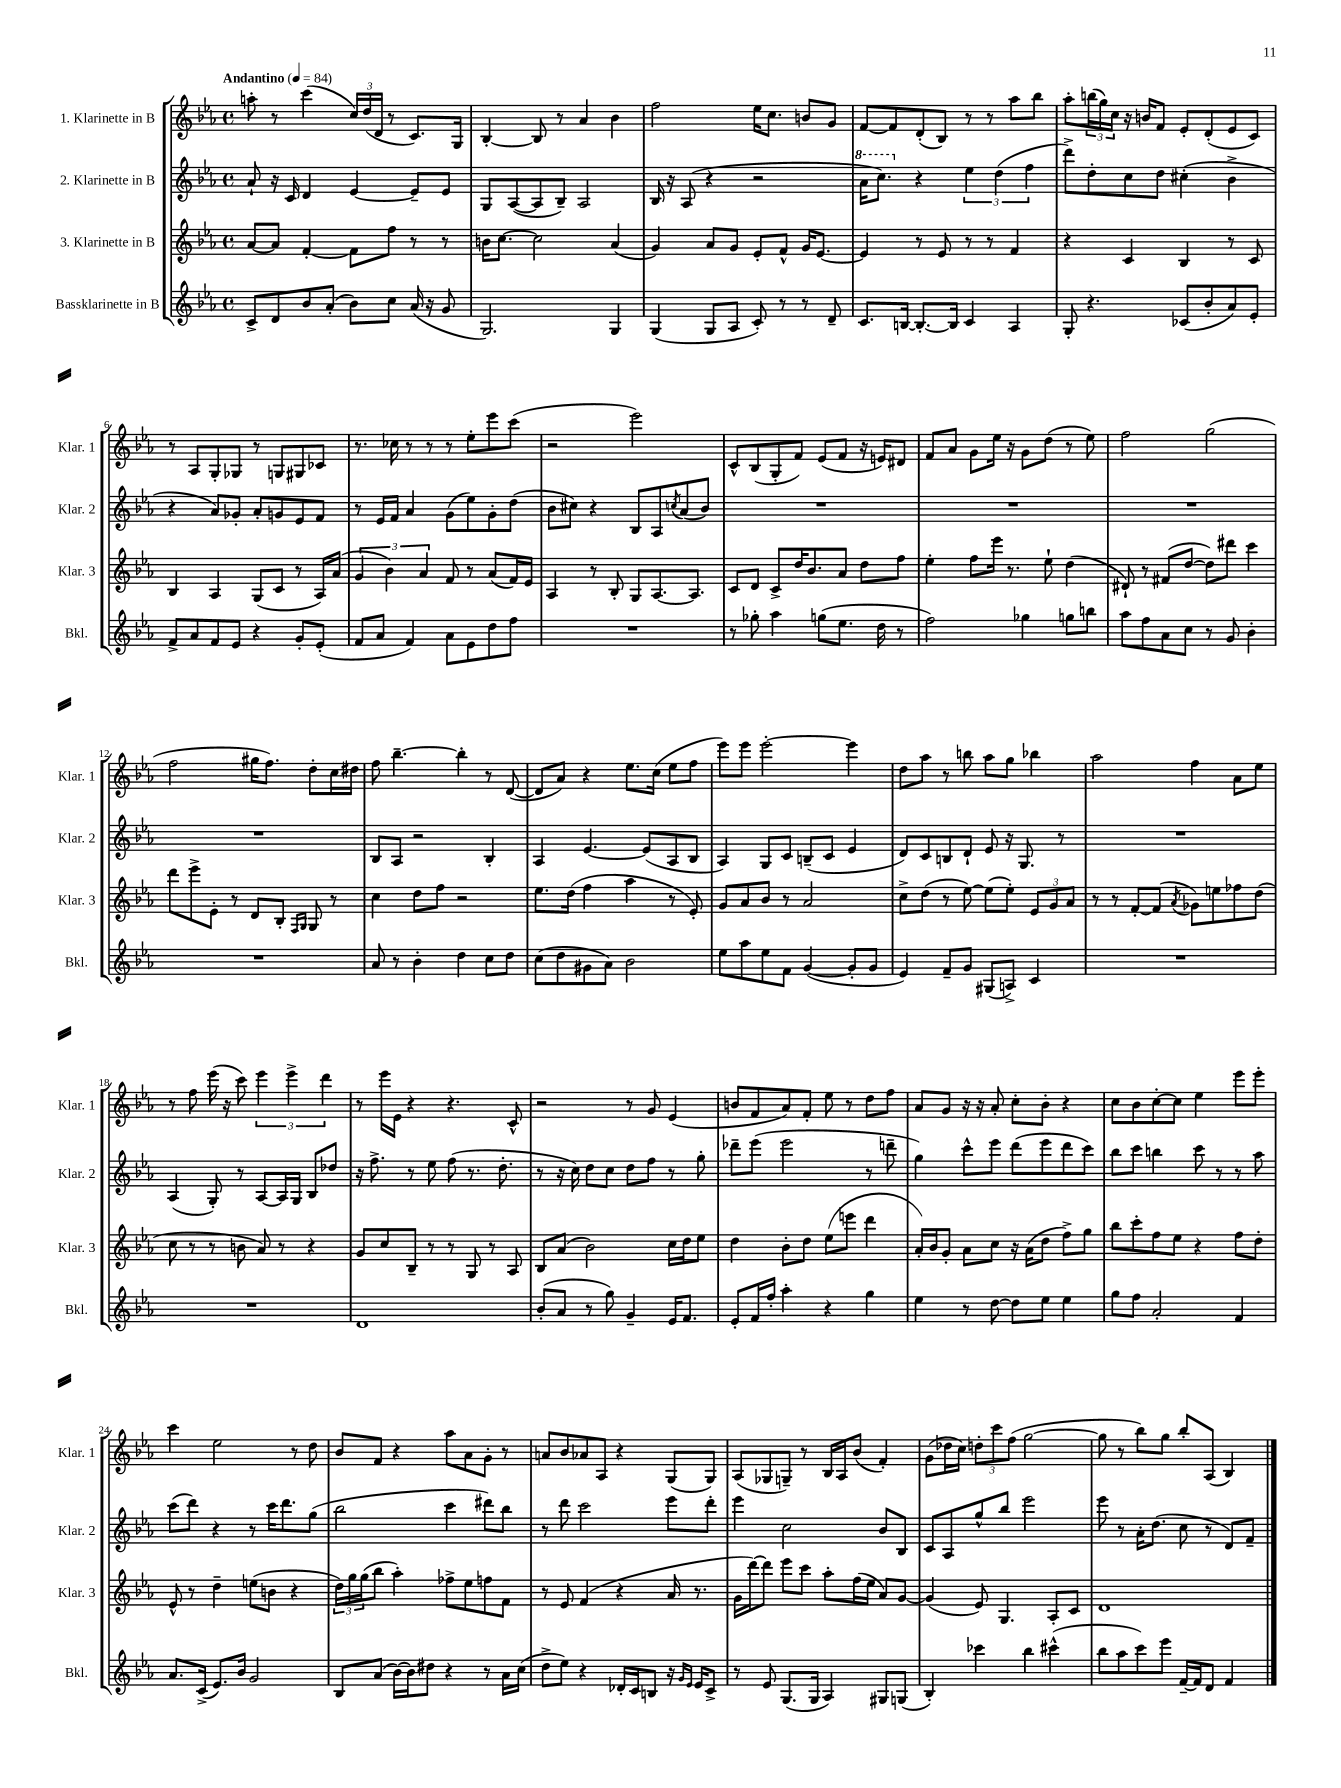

**kern	**kern	**kern	**kern
*part4	*part3	*part2	*part1
*staff4	*staff3	*staff2	*staff1
*I"Bassklarinette in B	*I"3. Klarinette in B	*I"2. Klarinette in B	*I"1. Klarinette in B
*I'Bkl.	*I'Klar. 3	*I'Klar. 2	*I'Klar. 1
*clefG2	*clefG2	*clefG2	*clefG2
*k[b-e-a-]	*k[b-e-a-]	*k[b-e-a-]	*k[b-e-a-]
*M4/4	*M4/4	*M4/4	*M4/4
*met(c)	*met(c)	*met(c)	*met(c)
*MM84	*MM84	*MM84	*MM84
=1	=1	=1	=1
!	!	!	!LO:TX:a:B:t=Andantino
8c^/L	[8a-/L	8a-`/	8aan'\
8d/	8a-/J]	16r	8r
.	.	16c/	.
8b-/	[4f'/	4d/	(4ccc\
(8a-'/J	.	.	.
8b-\L)	8f\L]	[4e-/	24cc/LL)
.	.	.	(24dd/
.	.	.	24d/JJ
8cc\J	8ff\J	.	8r
(16a-/	8r	8e-~/L]	8.c/L)
16r	.	.	.
8g/	8r	8e-/J	.
.	.	.	16G/Jk
=2	=2	=2	=2
2.G/)	16bn\KL	8G/L	[4B-'/
.	[8.cc\J	.	.
.	.	([8A-/	.
.	2cc\]	8A-/]	8B-/]
.	.	8B-~/J)	8r
.	.	2A-/	4a-/
4G/	(4a-/	.	4b-\
=3	=3	=3	=3
(4G/	4g/)	16B-/	2ff\
.	.	16r	.
.	.	(8A-/	.
8G/L	8a-/L	4r	.
8A-/J	8g/J	.	.
8c'/)	8e-'/L	2r	16ee-\KL
.	.	.	8.cc\J
8r	8f^^/J	.	.
8r	16g/KL	.	8bn/L
.	[8.e-/J	.	.
8d~/	.	.	8g/J
=4	=4	=4	=4
*	*	*8va	*
8.c/L	4e-/]	16aa-\KL	[8f/L
.	.	8.ccc\J)	.
.	.	.	8f/]
[16Bn/Jk	.	.	.
*	*	*X8va	*
8.B'/L_	8r	4r	(8d'/
.	8e-/	.	8B-/J)
16B/Jk]	.	.	.
4c/	8r	6ee-\	8r
.	8r	.	8r
.	.	(6dd\	.
4A-/	4f/	.	8aa-\L
.	.	6ff\	.
.	.	.	8bb-\J
=5	=5	=5	=5
8G'/	4r	8ddd^\L)	8aa-'\L
4.r	.	8dd'\	(24bbn\L
.	.	.	24gg\)
.	.	.	24cc\JJ
.	4c/	8cc\	16r
.	.	.	16bn/KL
.	.	8dd\J	8f/J
(8c-X/L	4B-/	(4cc#X'\	8e-'/L
8b-'/	.	.	(8d'/
8a-/)	8r	4b-^\	8e-/
8e-'/J	8c/	.	8c/J)
!!LO:LB:g=z
=6	=6	=6	=6
8f^/L	4B-/	4r	8r
8a-/	.	.	8A-/L
8f/	4A-/	8a-/L)	8G'/
8e-/J	.	8g-X'/J	8G-X/J
4r	(8G/L	8a-'/L	8r
.	8c/J	8gn/	8Gn/L
8g'/L	8r	8e-/	8G#X/
(8e-'/J	16A-/LL)	8f/J	8c-X/J
.	(16a-/JJ	.	.
=7	=7	=7	=7
8f/L	6g/	8r	8.r
8a-/J	.	16e-/LL	.
.	6b-\)	.	.
.	.	16f/JJ	16cc-X\
4f/)	.	4a-/	8r
.	6a-/	.	.
.	.	.	8r
8a-\L	8f/	(8g\L	8r
8e-\	8r	8ee-\)	8ee-'\L
8dd\	(8a-/L	8g'\	8eee-\
8ff\J	16f/L)	(8dd\J	(8ccc\J
.	16e-/JJ	.	.
=8	=8	=8	=8
1r	4A-/	8b-\L	2r
.	.	8cc#X\J)	.
.	8r	4r	.
.	8B-'/	.	.
.	8G/L	8B-/L	2eee-\)
.	[8.A-/	8A-/	.
.	.	8qccn/	.
.	.	(8a-/	.
.	8.A-/J]	.	.
.	.	8b-/J)	.
=9	=9	=9	=9
8r	8c/L	1r	8c^^/L
8gg-X'\	8d/J	.	(8B-/
4aa-\	8c^/L	.	8G'/
.	16dd/K	.	8f/J)
.	8.b-/	.	.
(8ggn\L	.	.	(8e-/L
8.ee-\J	8a-/J	.	8f/J
.	8dd\L	.	16r
16dd\	.	.	16en/KL)
8r	8ff\J	.	8d#X/J
=10	=10	=10	=10
2ff\)	4ee-'\	1r	8f/L
.	.	.	8a-/J
.	8ff\L	.	8g\L
.	16eee-\Jk	.	16ee-\Jk
.	8.r	.	16r
4gg-X\	.	.	8g\L
.	8ee-`\	.	(8dd\J
8ggn\L	(4dd\	.	8r
8bbn\J	.	.	8ee-\)
=11	=11	=11	=11
8aa-\L	8d#X`/)	1r	2ff\
8ff\	8r	.	.
8a-\	(8f#X/L	.	.
8cc\J	[8dd/J	.	.
8r	8dd\L])	.	(2gg\
8g/	8ddd#X\J	.	.
4b-'\	4ccc\	.	.
!!LO:LB:g=z
=12	=12	=12	=12
1r	8ddd\L	1r	2ff\
.	8eee-^\	.	.
.	8e-'\J	.	.
.	8r	.	.
.	8d/L	.	16gg#X\KL
.	.	.	8.ff\J)
.	8B-'/J	.	.
.	16qqF/LL	.	.
.	16qqG/JJ	.	.
.	8G/	.	8dd'\L
.	8r	.	16cc\L
.	.	.	16dd#X\JJ
=13	=13	=13	=13
8a-/	4cc\	8B-/L	8ff\
8r	.	8A-/J	[4.bb-~\
4b-'\	8dd\L	2r	.
.	8ff\J	.	.
4dd\	2r	.	4bb-'\]
8cc\L	.	4B-'/	8r
8dd\J	.	.	([8d/
=14	=14	=14	=14
(8cc\L	8.ee-\L	4A-/	8d/L]
8dd\	.	.	8a-/J)
.	(16dd\Jk	.	.
8g#X\	4ff\	[4.e-/	4r
8a-\J)	.	.	.
2b-\	4aa-\	.	8.ee-\L
.	.	(8e-/L]	.
.	.	.	(16cc\Jk
.	8r	8A-/	8ee-\L
.	8e-'/)	8B-/J	8ff\J
=15	=15	=15	=15
8ee-\L	8g/L	4A-/)	8eee-\L)
8aa-\	8a-/	.	8eee-\J
8ee-\	8b-/J	8G/L	[2eee-'\
8f\J	8r	8c/J	.
([4g/	2a-/	(8Bn~/L	.
.	.	8c/J	.
8g'/L]	.	4e-/	4eee-\]
8g/J	.	.	.
=16	=16	=16	=16
4e-/)	8cc^\L	8d/L)	8dd\L
.	(8dd\J	8c/	8aa-\J
8f~/L	8r	8Bn/	8r
8g/J	[8ee-\)	8d`/J	8bbn\
(8G#X/L	(8ee-\L]	8e-/	8aa-\L
8An^/J)	8ee-'\J)	16r	8gg\J
.	.	8.G/	.
4c/	12e-/L	.	4bb-X\
.	12g/	.	.
.	.	8r	.
.	12a-/J	.	.
=17	=17	=17	=17
1r	8r	1r	2aa-\
.	8r	.	.
.	[8f'/L	.	.
.	(8f/J]	.	.
.	8qa-/	.	.
.	8g-X\L)	.	4ff\
.	8een\	.	.
.	8ff-X\	.	8a-\L
.	(8dd\J	.	8ee-\J
!!LO:LB:g=z
=18	=18	=18	=18
1r	8cc\	(4A-/	8r
.	8r	.	8ff\
.	8r	8G'/)	(16eee-\
.	.	.	16r
.	8bn\	8r	8ccc\)
.	8a-/)	[8A-/L	6eee-\
.	8r	16A-/L]	.
.	.	.	6eee-^\
.	.	16G/JJ	.
.	4r	8B-/L	.
.	.	.	6ddd\
.	.	8dd-X/J	.
=19	=19	=19	=19
1d	8g/L	16r	8r
.	.	8.ff^\	.
.	8cc/	.	16eee-\LL
.	.	.	16e-\JJ
.	8B-~/J	8r	4r
.	8r	8ee-\	.
.	8r	(8ff\	4.r
.	8G/	8.r	.
.	8r	.	.
.	.	8.dd'\	.
.	8A-/	.	8c^^/
=20	=20	=20	=20
(8b-'/L	8B-/L	8r	2r
8a-/J	(8a-/J	16r	.
.	.	16cc\)	.
8r	2b-\)	8dd\L	.
8gg\)	.	8cc\J	.
4g~/	.	8dd\L	8r
.	.	8ff\J	8g/
16e-/KL	16cc\LL	8r	(4e-/
8.f/J	16dd\J	.	.
.	8ee-\J	8gg'\	.
=21	=21	=21	=21
8e-'/L	4dd\	8ddd-X~\L	8bn/L
16f/L	.	(8eee-\J	8f/
16ff'/JJ	.	.	.
4aa-'\	8b-'\L	2eee-\	8a-/)
.	8dd\J	.	8f'/J
4r	(8ee-\L	.	8ee-\
.	8eeen\J	.	8r
4gg\	4ddd\	8r	8dd\L
.	.	8dddn~\	8ff\J
=22	=22	=22	=22
4ee-\	16a-'/LL)	4gg\)	8a-/L
.	16b-/J	.	.
.	8g'/J	.	8g/J
8r	8a-\L	8ccc^^\L	16r
.	.	.	16r
[8dd\	8cc\J	8eee-\J	8a-'/
8dd\L]	16r	(8ddd\L	8cc'\L
.	(16a-\KL	.	.
8ee-\J	8dd\J	8eee-\	8b-'\J
4ee-\	8ff^\L)	8ddd\	4r
.	8gg\J	8ccc\J)	.
=23	=23	=23	=23
8gg\L	8bb-\L	8bb-\L	8cc\L
8ff\J	8ccc'\	8ccc\J	8b-\
2a-'/	8ff\	4bbn\	[8cc'\
.	8ee-\J	.	8cc\J]
.	4r	8ccc\	4ee-\
.	.	8r	.
4f/	8ff\L	8r	8eee-\L
.	8dd'\J	8aa-\	8eee-'\J
!!LO:LB:g=z
=24	=24	=24	=24
8.a-/L	8e-^^/	(8ccc\L	4ccc\
.	8r	8ddd\J)	.
(16c^/Jk	.	.	.
8.e-/L)	4dd~\	4r	2ee-\
16b-/Jk	.	.	.
2g/	(8een\L	8r	.
.	8bn\J	16ccc\KL	.
.	.	8.ddd\	.
.	4r	.	8r
.	.	(8gg\J	8dd\
=25	=25	=25	=25
8B-/L	24dd\LL)	2bb-\	8b-/L
.	24gg\	.	.
.	(24gg\J	.	.
(8a-/J	8bb-\J	.	8f/J
[16b-\LL)	4aa-'\)	.	4r
16b-\J]	.	.	.
8dd#X\J	.	.	.
4r	8ff-X^\L	4ccc\	8aa-\L
.	8ee-\	.	8a-\
8r	8ffn\	8ddd#X\L)	8g'\J
16a-\LL	8f\J	8bb-\J	8r
(16cc\JJ	.	.	.
=26	=26	=26	=26
8dd^\L	8r	8r	8an/L
8ee-\J)	8e-/	8ddd\	8b-/
4r	(4f/	2ccc\	8a-X/
.	.	.	8A-/J
16d-X'/LL	4r	.	4r
16c/J	.	.	.
8Bn/J	.	.	.
16r	16a-/	8eee-\L	(8G/L
16qqg/LL	.	.	.
16qqe-/JJ	.	.	.
16e-/KL	8.r	.	.
8c^/J	.	8ddd'\J	8G/J)
=27	=27	=27	=27
8r	16g\LL	4eee-\	(8A-/L
.	[16ddd\J)	.	.
8e-/	8ddd\J]	.	8G-X/
(8.G/L	8eee-\L	2cc\	8Gn~/J)
.	8ccc\J	.	8r
16G/Jk	.	.	.
4A-/)	8aa-'\L	.	16B-/LL
.	.	.	16A-/J
.	(16ff\L	.	(8b-/J
.	16ee-\JJ	.	.
8G#X/L	8a-/L)	8b-/L	4f'/)
(8Gn/J	[8g/J	8B-/J	.
=28	=28	=28	=28
4B-'/)	(4g/]	8c/L	(8g\L
.	.	8A-/	16dd-X\L
.	.	.	16cc\JJ)
4ccc-X\	8e-/)	8gg^^/	12ddn'\L
.	.	.	12ccc\
.	4.G/	8bb-/J	.
.	.	.	(12ff\J
4bb-\	.	2eee-\	[2gg\
(4ccc#X^^\	8A-'/L	.	.
.	8c/J	.	.
=29	=29	=29	=29
8bb-\L	1d	8eee-\	8gg\]
8aa-\	.	8r	8r
8ccc\)	.	16a-'\KL	8bb-\L)
.	.	(8.dd\J	.
8eee-\J	.	.	8gg\J
[16f~/LL	.	8cc\	8bb-'/L
16f/J]	.	.	.
8d/J	.	8r	(8A-/J
4f/	.	8d/L)	4B-/)
.	.	8f~/J	.
==	==	==	==
*-	*-	*-	*-
